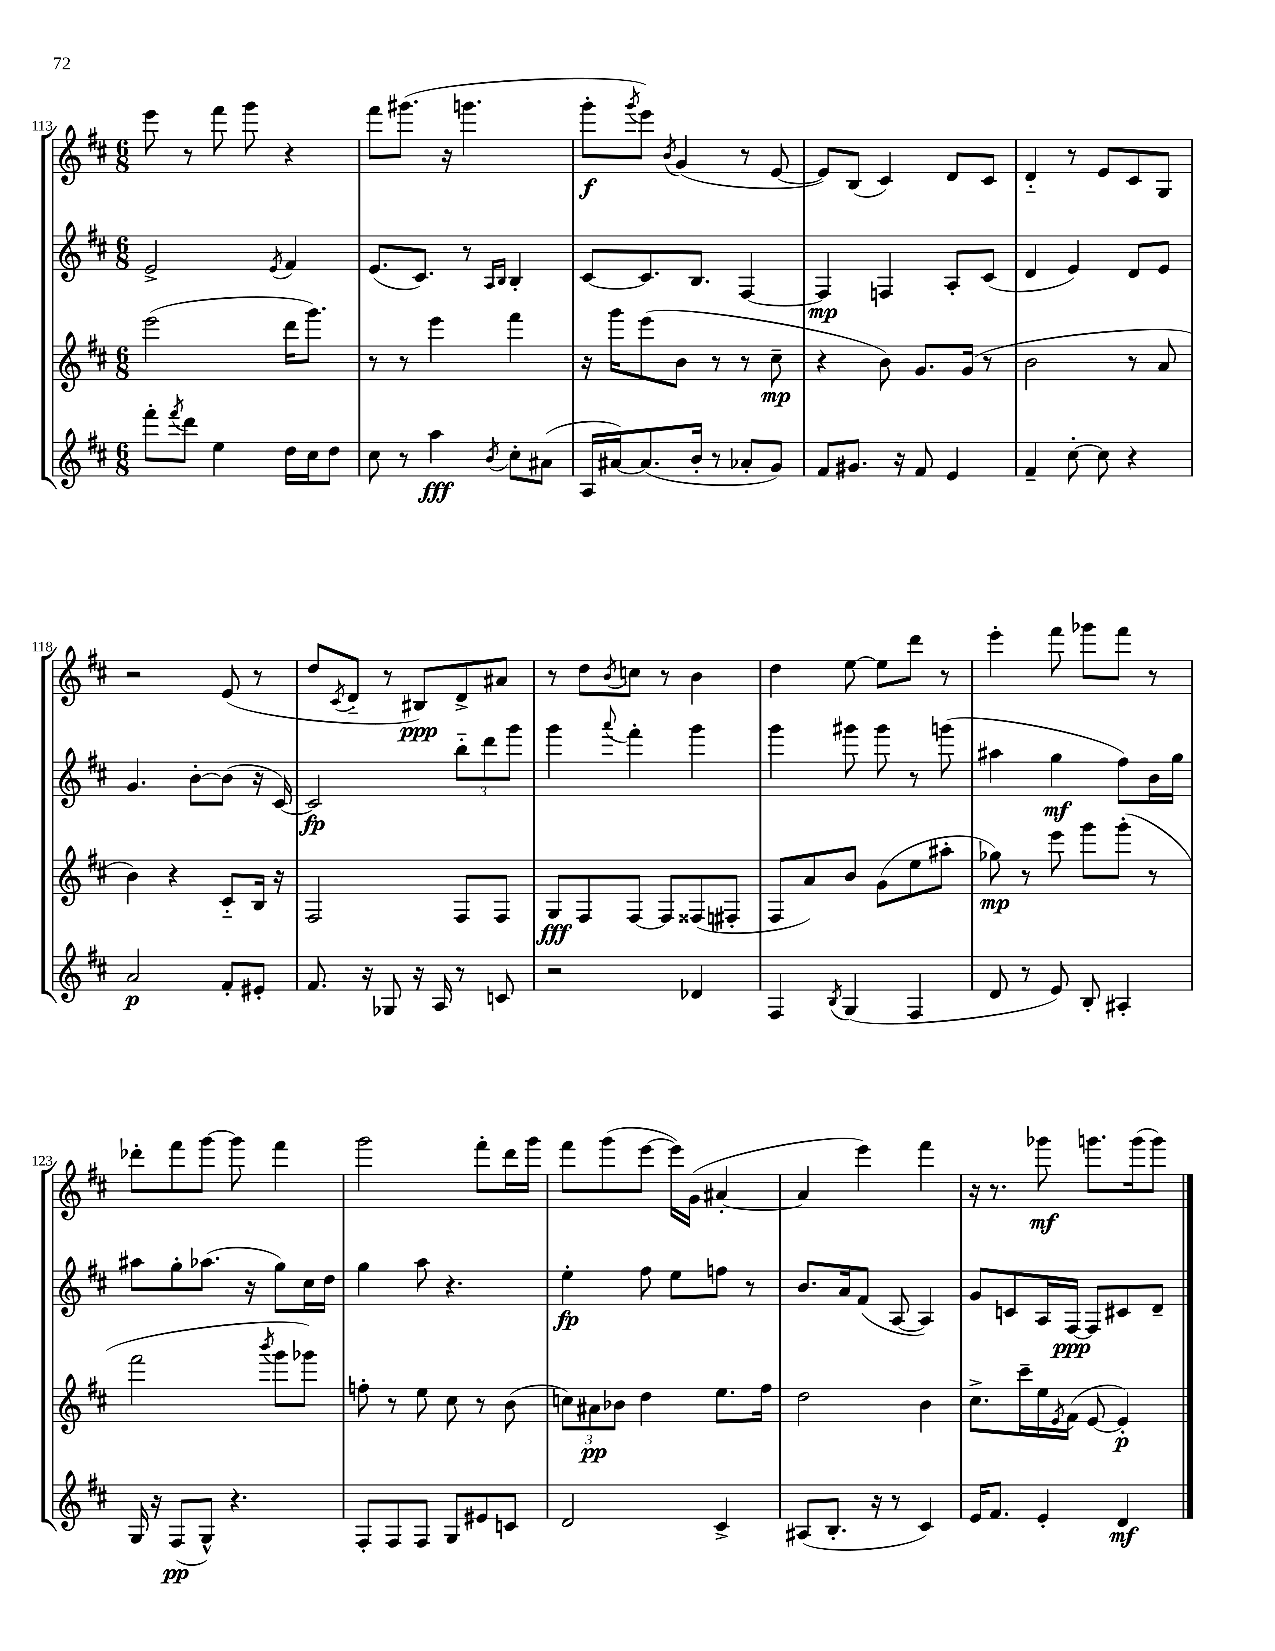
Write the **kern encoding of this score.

**kern	**kern	**kern	**kern
*staff4	*staff3	*staff2	*staff1
*clefG2	*clefG2	*clefG2	*clefG2
*k[f#c#]	*k[f#c#]	*k[f#c#]	*k[f#c#]
*M6/8	*M6/8	*M6/8	*M6/8
8fff#'	(2eee	2e^	8eee
8qfff#	.	.	.
8ddd	.	.	8r
4ee	.	.	8fff#
.	.	.	8ggg
.	.	8qe	.
16dd	16ddd	4f#	4r
16cc#	8.ggg)	.	.
8dd	.	.	.
=	=	=	=
8cc#	8r	(8.e	8fff#
8r	8r	.	(8.ggg#
.	.	8.c#)	.
4aa	4eee	.	.
.	.	.	16r
.	.	8r	4.ggg
.	.	16qqA	.
8qb	.	16qqB	.
8cc#'	4fff#	4B'	.
(8a#	.	.	.
=	=	=	=
16A	16r	[8c#	8ggg'
[16a#)	16ggg	.	.
.	.	.	8qggg
(8.a#]	(8eee	8.c#]	8eee)
.	.	.	8qb
.	8b	.	(4g
16b'	.	8.B	.
8r	8r	.	.
8a-'	8r	[4F#	8r
8g)	8cc#~	.	[8e
=	=	=	=
8f#	4r	4F#]	8e])
8.g#	.	.	(8B
.	8b)	4F	4c#)
16r	.	.	.
8f#	8.g	.	.
4e	.	8A'	8d
.	(16g	.	.
.	8r	(8c#	8c#
=	=	=	=
4f#~	2b	4d	4d'~
[8cc#'	.	4e)	8r
8cc#]	.	.	8e
4r	8r	8d	8c#
.	8a	8e	8G
=	=	=	=
2a	4b)	4.g	2r
.	4r	.	.
.	.	[8b'	.
8f#'	8c#'~	(8b]	(8e
8e#'	16B	16r	8r
.	16r	[16c#)	.
=	=	=	=
8.f#	2F#	2c#]	8dd
.	.	.	8qc#
.	.	.	8d'~
16r	.	.	.
8G-	.	.	8r
16r	.	.	8B#)
16A	.	.	.
8r	8F#	12bb'~	8d^
.	.	12ddd	.
8c	8F#	.	8a#
.	.	12ggg	.
=	=	=	=
2r	8G	4ggg	8r
.	8F#	.	8dd
.	.	8qqaaa	8qb
.	[8F#	4fff#'	8cc
.	8F#]	.	8r
4d-	(8F##	4ggg	4b
.	8F#'	.	.
=	=	=	=
4F#	8F#	4ggg	4dd
.	8a)	.	.
8qB	.	.	.
(4G	8b	8ggg#	[8ee
.	(8g	8ggg#	8ee]
4F#	8ee	8r	8ddd
.	8aa#'	(8ggg	8r
=	=	=	=
8d	8gg-)	4aa#	4eee'
8r	8r	.	.
8e)	8eee	4gg	8fff#
8B'	8ggg	.	8ggg-
4A#'	(8ggg'	8ff#)	8fff#
.	8r	16b	8r
.	.	16gg	.
=	=	=	=
16G	2fff#	8aa#	8ddd-'
16r	.	.	.
(8F#	.	8gg'	8fff#
8G^^)	.	(8.aa-	[8ggg
4.r	.	.	8ggg]
.	.	16r	.
.	8qbbb	.	.
.	8ggg	8gg)	4fff#
.	8ggg-)	16cc#	.
.	.	16dd	.
=	=	=	=
8F#'	8ff'	4gg	2ggg
8F#	8r	.	.
8F#	8ee	8aa	.
8G	8cc#	4.r	.
8e#	8r	.	8fff#'
8c	(8b	.	16ddd
.	.	.	16ggg
=	=	=	=
2d	12cc)	4ee'	8fff#
.	12a#	.	.
.	.	.	(8ggg
.	12b-	.	.
.	4dd	8ff#	[8eee
.	.	8ee	16eee])
.	.	.	(16g
4c#^	8.ee	8ff	[4a#'
.	.	8r	.
.	16ff#	.	.
=	=	=	=
(8A#	2dd	8.b	4a#]
8.B'	.	.	.
.	.	16a	.
.	.	(8f#	4eee)
16r	.	.	.
8r	.	[8A	.
4c#)	4b	4A])	4fff#
=	=	=	=
16e	8.cc#^	8g	16r
8.f#	.	.	8.r
.	.	8c	.
.	16ccc#~	.	.
4e'	16ee	16A	8ggg-
.	8qe	.	.
.	(16f#	[16F#	.
.	[8e	8F#]	8.ggg
4d	4e'])	8c#	.
.	.	.	(16ggg
.	.	8d~	8ggg)
==	==	==	==
*-	*-	*-	*-
